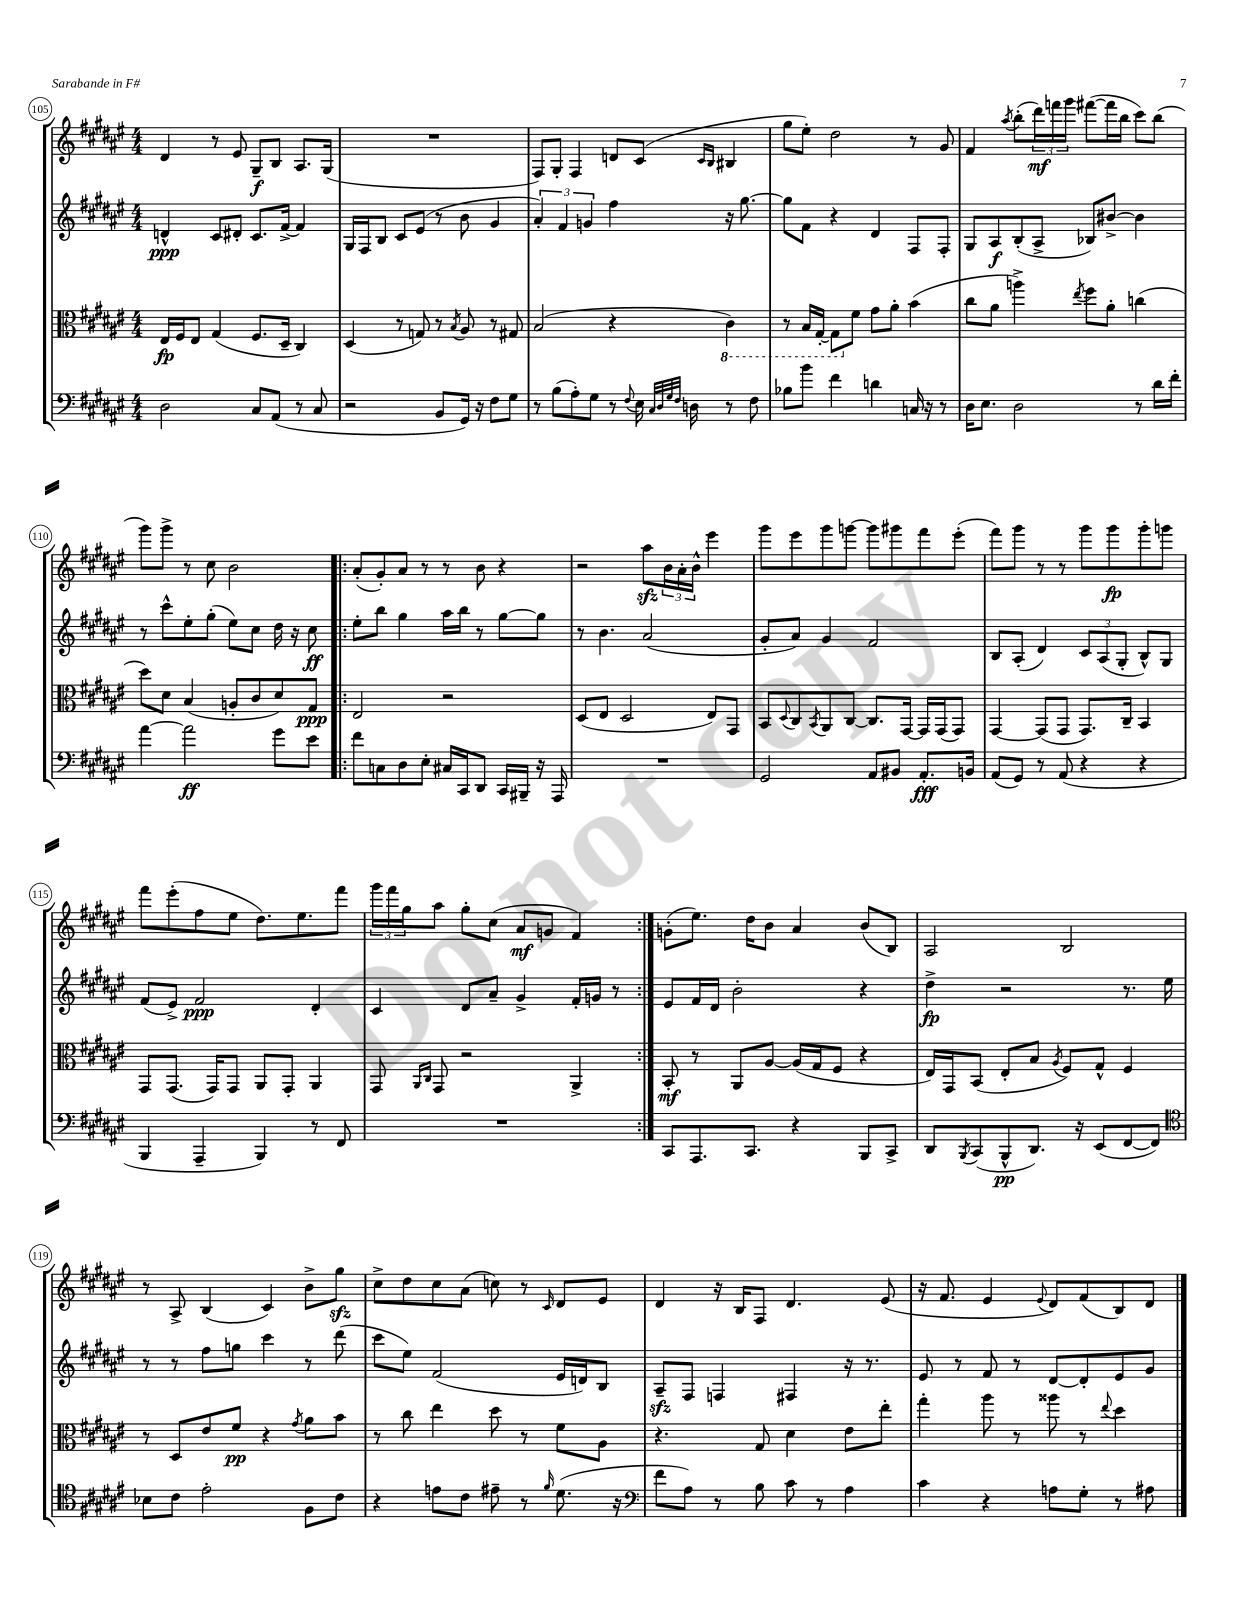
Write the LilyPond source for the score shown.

<<
\new StaffGroup <<
\new Staff = "s0" {
    \clef treble \key fis \major \numericTimeSignature \time 4/4
    dis'4 r8 eis'8 gis8--\f b8 ais8. gis16( |
    R1 |
    fis8) gis8-. fis4 d'8 cis'8( \grace { cis'16 b16 } bis4 |
    gis''8 eis''8-.) dis''2 r8 gis'8 |
    fis'4 \acciaccatura { ais''8 } b''8-.( \tuplet 3/2 { dis'''16\mf) f'''16 gis'''16 } fis'''8~( fis'''16 b''16 cis'''8) b''8( |
    gis'''8) gis'''8-> r8 cis''8 b'2 |
    \repeat volta 2 { ais'8-.( gis'8-.) ais'8 r8 r8 b'8 r4 |
    r2 ais''8\sfz \tuplet 3/2 { b'16 ais'16-. b'16-^ } eis'''4 |
    gis'''8 eis'''8 gis'''8 g'''8~ g'''8 gis'''8 fis'''8 eis'''8-.( |
    fis'''8) gis'''8 r8 r8 gis'''8 gis'''8\fp gis'''8-. g'''8 |
    fis'''8 eis'''8-.( fis''8 eis''8 dis''8.) eis''8. fis'''8 |
    \tuplet 3/2 { gis'''16 fis'''16 gis''16 } ais''8 gis''8-. cis''8( ais'8\mf g'8 fis'4) | }
    g'8-.( eis''8.) dis''16 b'8 ais'4 b'8( b8) |
    ais2 b2 |
    r8 ais8-> b4( cis'4) b'8-> gis''8\sfz |
    cis''8-> dis''8 cis''8 ais'8( c''8) r8 \grace { cis'16 } dis'8 eis'8 |
    dis'4 r16 b16 fis8 dis'4. eis'8( |
    r16 fis'8. eis'4 \appoggiatura { eis'8 } dis'8) fis'8( b8) dis'8 \bar "|." |
}
\new Staff = "s1" {
    \clef treble \key fis \major \numericTimeSignature \time 4/4
    d'4-^\ppp cis'8 dis'8-. cis'8. fis'16~-> fis'4 |
    gis16 fis16 b8 cis'8 eis'8( r8 b'8 gis'4 |
    \tuplet 3/2 { ais'4-.) fis'4 g'4 } fis''4 r16 gis''8.~ |
    gis''8 fis'8 r4 dis'4 fis8 fis8-. |
    gis8 ais8\f b8-.( ais8-> bes8) bis'8~-> bis'4 |
    r8 cis'''8-^ eis''8-. gis''8-.( eis''8) cis''8 dis''16 r16 cis''8\ff |
    \repeat volta 2 { eis''8-. b''8 gis''4 ais''16 b''16 r8 gis''8~ gis''8 |
    r8 b'4. ais'2( |
    gis'8-. ais'8) gis'4 fis'2 |
    b8 ais8-.( dis'4) \tuplet 3/2 { cis'8 ais8( gis8-. } b8-^) gis8 |
    fis'8( eis'8->) fis'2\ppp dis'4-. |
    cis'4 dis'8 ais'8-- gis'4-> fis'16-. g'16 r8 | }
    eis'8 fis'16 dis'16 b'2-. r4 |
    dis''4->\fp r2 r8. eis''16 |
    r8 r8 fis''8 g''8 cis'''4 r8 dis'''8( |
    cis'''8 eis''8) fis'2( eis'16 d'16) b8 |
    ais8--\sfz fis8 f4 fis4 r16 r8. |
    eis'8 r8 fis'8 r8 dis'8~ dis'8-. eis'8 gis'8 \bar "|." |
}
\new Staff = "s2" {
    \clef alto \key fis \major \numericTimeSignature \time 4/4
    eis16\fp fis16 eis8 gis4( fis8. dis16-- cis4) |
    dis4( r8 g8) r8 \acciaccatura { b8 } ais8 r8 gis8 |
    b2( r4 \ottava #-1 cis4) |
    r8 b,16 gis,16~-. gis,8 \ottava #0 fis'8 gis'8 ais'8-. b'4( |
    cis''8 ais'8 a''4->) \acciaccatura { eis''8 } fis''8 ais'8-. c''4( |
    dis''8) dis'8 b4( a8-. cis'8 dis'8) gis8\ppp |
    \repeat volta 2 { eis2 r2 |
    dis8( eis8 dis2 eis8) gis,8 |
    b,8 \appoggiatura { dis8 } cis8 \acciaccatura { b,8 } ais,8 cis8~ cis8. gis,16~ gis,16 gis,16( gis,8) |
    gis,4~ gis,8( gis,8 gis,8.) cis16-- b,4 |
    gis,8 gis,8.( gis,16) gis,8 ais,8 gis,8-. ais,4 |
    gis,8 \grace { ais,16 cis16 } gis,8 r2 ais,4-> | }
    b,8-.\mf r8 ais,8 ais8~ ais16( gis16 fis8 r4 |
    eis16) gis,16 b,8( eis8-. b8 \acciaccatura { ais8 } fis8) gis8-^ fis4 |
    r8 dis8 eis'8 fis'8\pp r4 \acciaccatura { gis'8 } ais'8 b'8 |
    r8 cis''8 eis''4 dis''8 r8 fis'8 ais8 |
    r4. gis8 dis'4 eis'8 eis''8-. |
    gis''4-. ais''8 r8 aisis''8 r8 \appoggiatura { eis''8 } dis''4 \bar "|." |
}
\new Staff = "s3" {
    \clef bass \key fis \major \numericTimeSignature \time 4/4
    dis2 cis8 ais,8( r8 cis8 |
    r2 b,8 gis,16) r16 fis8 gis8 |
    r8 b8( ais8-.) gis8 r8 \appoggiatura { fis8 } eis16 \grace { cis32 dis32 gis32 fis32 } d16 r8 fis8 |
    bes8 b'8 fis'4 d'4 c16 r16 r8 |
    dis16 eis8. dis2 r8 dis'16 fis'16-. |
    ais'4~ ais'2\ff gis'8 eis'8 |
    \repeat volta 2 { fis'8 c8 dis8 eis8-. cis16 cis,16 dis,8 cis,16 bis,,16-- r16 ais,,16 |
    R1 |
    gis,2 ais,8 bis,8 ais,8.-.\fff b,16 |
    ais,8( gis,8) r8 ais,8( r4 r4 |
    b,,4 ais,,4-- b,,4) r8 fis,8 |
    R1 | }
    cis,8 ais,,8. cis,8. r4 b,,8 cis,8-> |
    dis,8 \acciaccatura { b,,8 } cis,8( b,,8-^\pp dis,8.) r16 eis,8( fis,8~ fis,8) |
    \clef tenor bes8 cis'8 eis'2-. fis8 cis'8 |
    r4 e'8 cis'8 eis'8-- r8 \grace { fis'16 } dis'8.( r16 |
    \clef bass fis'8 ais8) r8 b8 cis'8 r8 ais4 |
    cis'4 r4 a8 gis8-. r8 ais8 \bar "|." |
}
>>
>>
\layout { \context { \Score currentBarNumber = #105 \override BarNumber.stencil = #(make-stencil-circler 0.1 0.3 ly:text-interface::print) } }
